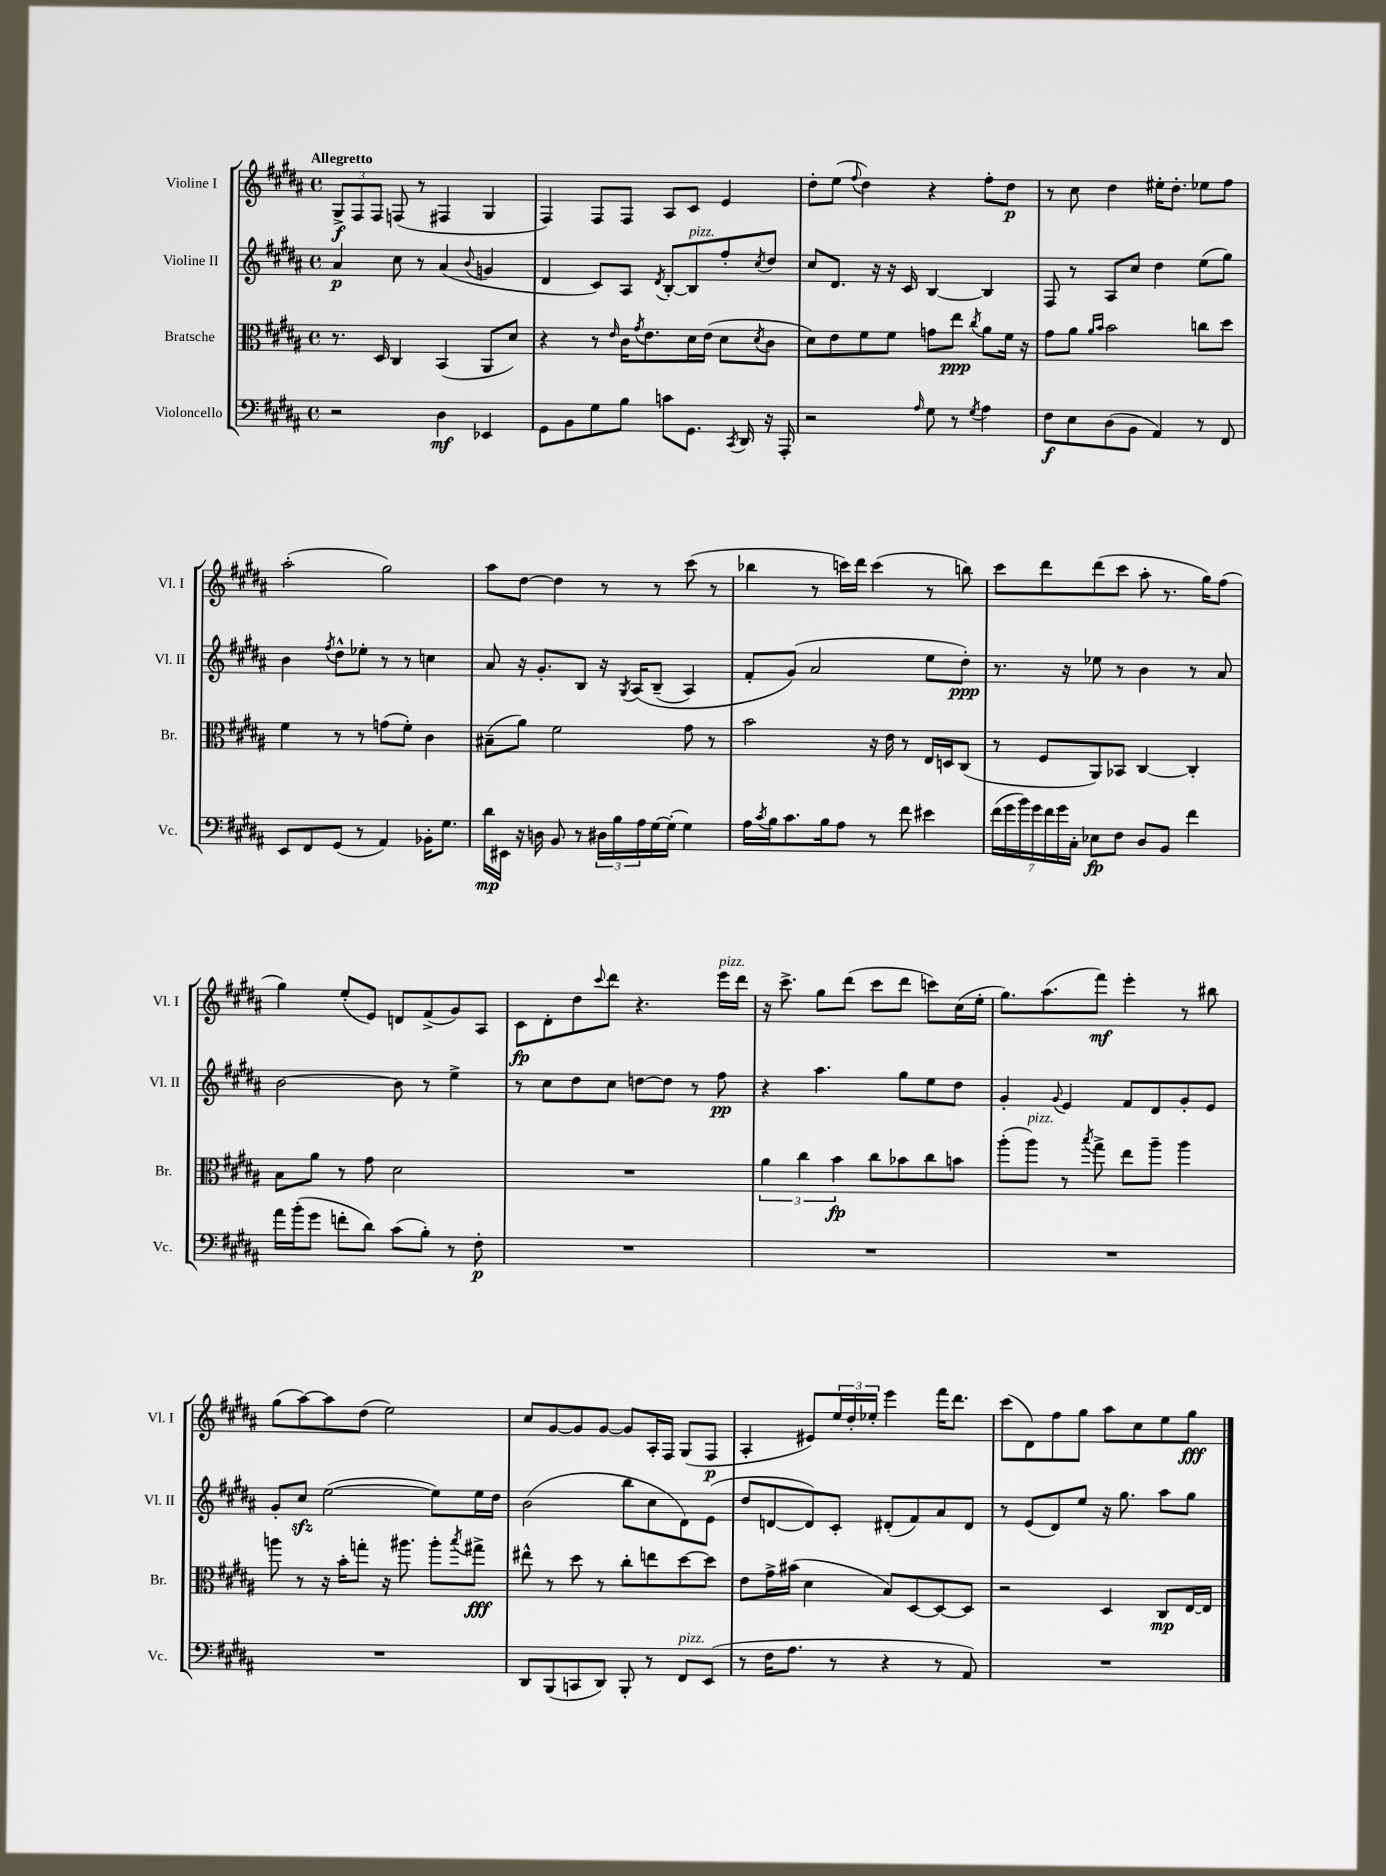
<<
\new StaffGroup <<
\new Staff = "s0" \with { instrumentName = "Violine I" shortInstrumentName = "Vl. I" } {
    \clef treble \key b \major \defaultTimeSignature \time 4/4 \tempo "Allegretto"
    \tuplet 3/2 { gis8->\f fis8 fis8 } f8( r8 fis4 gis4 |
    fis4) fis8 fis8 ais8 cis'8 e'4 |
    dis''8-. e''8( \appoggiatura { fis''8 } dis''4) r4 fis''8-. dis''8\p |
    r8 cis''8 dis''4 eis''16-. dis''8.-. ees''8 fis''8 |
    ais''2-.( gis''2) |
    ais''8 dis''8~ dis''4 r8 r8 cis'''8( r8 |
    bes''4 r8 c'''16) dis'''16 c'''4( r8 b''8) |
    cis'''8 dis'''8 dis'''8( cis'''8 ais''8-. r8. gis''16) fis''8( |
    gis''4) e''8-.( e'8) d'8 fis'8->( gis'8) ais8 |
    cis'8\fp dis'8-. dis''8 \appoggiatura { cis'''8 } dis'''8 r4. e'''16^\markup { \italic "pizz." } dis'''16 |
    r16 cis'''8.-> gis''8 dis'''8( cis'''8 dis'''8 c'''8) cis''16( e''16-. |
    gis''8.) ais''8.( fis'''8\mf) e'''4-. r8 bis''8 |
    gis''8( ais''8~) ais''8 dis''8( e''2) |
    cis''8 gis'8~ gis'8 gis'8~ gis'8 ais16-. fis16 gis8( fis8\p |
    ais4-. eis'8) \tuplet 3/2 { e''16 dis''16-. ees''16-. } e'''4 fis'''16 dis'''8. |
    cis'''8( dis'8) fis''8 gis''8 ais''8 cis''8 e''8 gis''8\fff \bar "|." |
}
\new Staff = "s1" \with { instrumentName = "Violine II" shortInstrumentName = "Vl. II" } {
    \clef treble \key b \major \defaultTimeSignature \time 4/4
    ais'4\p cis''8 r8 ais'4( \appoggiatura { b'8 } g'4 |
    dis'4 cis'8) ais8 \acciaccatura { dis'8 } b8~-. b8^\markup { \italic "pizz." } fis''8-. \acciaccatura { cis''8 } dis''8 |
    cis''8 dis'8. r16 r16 cis'16 b4~ b4 |
    fis8 r8 ais8 cis''8 dis''4 e''8( gis''8) |
    b'4 \acciaccatura { fis''8 } dis''8-^ ees''8-. r8 r8 c''4 |
    ais'8 r16 gis'8.-. b8 r16 \acciaccatura { gis8 } ais16\( b8--( ais4) |
    fis'8-. gis'8(\) ais'2 e''8 dis''8-.\ppp) |
    r8. r16 ees''8 r8 b'4 r8 ais'8 |
    b'2~ b'8 r8 e''4-> |
    r8 cis''8 dis''8 cis''8 d''8~ d''8 r8 fis''8\pp |
    r4 ais''4. gis''8 e''8 dis''8 |
    gis'4-. \appoggiatura { gis'8 } e'4 fis'8 dis'8 gis'8-. e'8 |
    gis'8-. cis''8\sfz e''2~( e''8) e''16 dis''16 |
    b'2( b''8 cis''8 dis'8) e'8( |
    dis''8 d'8~ d'8) cis'8-. dis'8-.( fis'8) ais'8 dis'8 |
    r8 e'8( dis'8) e''8 r16 gis''8. ais''8 gis''8 \bar "|." |
}
\new Staff = "s2" \with { instrumentName = "Bratsche" shortInstrumentName = "Br." } {
    \clef alto \key b \major \defaultTimeSignature \time 4/4
    r8. dis16 cis4 b,4( ais,8 dis'8) |
    r4 r8 \grace { e'16 } cis'16 \acciaccatura { gis'8 } e'8. dis'16 e'16( dis'8 \acciaccatura { dis'8 } cis'8 |
    dis'8) e'8 fis'8 fis'8 g'8 e''8\ppp \acciaccatura { cis''8 } ais'8 fis'16 r16 |
    gis'8 ais'8 \grace { ais'16 b'16 } b'2 c''8 dis''8 |
    fis'4 r8 r8 g'8( fis'8-.) cis'4 |
    bis8--( ais'8) fis'2 gis'8 r8 |
    b'2 r16 e'16 r8 e16 d16 cis8( |
    r8 fis8 ais,8) bes,8 cis4~ cis4-. |
    b8 ais'8 r8 gis'8 dis'2 |
    R1 |
    \tuplet 3/2 { ais'4 cis''4 b'4\fp } cis''8 bes'8 cis''8 b'8 |
    ais''8-.( ais''8^\markup { \italic "pizz." }) r8 \acciaccatura { b''8 } gis''8-> e''8 ais''8-- ais''4 |
    a''8 r8 r16 b'16-. g''8-. r16 ais''8. ais''8-. \acciaccatura { b''8 } gis''8->\fff |
    eis''8-^ r8 dis''8 r8 cis''8-. e''8 dis''8~ dis''8 |
    e'8 gis'16-> bis'16( dis'4 b8) dis8~ dis8~ dis8 |
    r2 dis4 cis8\mp e16~ e16 \bar "|." |
}
\new Staff = "s3" \with { instrumentName = "Violoncello" shortInstrumentName = "Vc." } {
    \clef bass \key b \major \defaultTimeSignature \time 4/4
    r2 dis4\mf ees,4 |
    gis,8 b,8 gis8 b8 c'8 gis,8. \acciaccatura { cis,8 } dis,16 r16 ais,,16-. |
    r2 \grace { ais16 } gis8 r8 \acciaccatura { gis8 } ais4 |
    fis8\f e8 dis8( b,8 ais,4) r8 fis,8 |
    e,8 fis,8 gis,8( r8 ais,4) bes,16-. gis8. |
    dis'16\mp eis,16 r16 d16 b,8 r8 \tuplet 3/2 { dis16 b16 ais16 } gis16~ gis16-.( gis4) |
    ais16 \acciaccatura { cis'8 } b16 cis'8. b16 ais8 r8 fis'8 eis'4 |
    \tuplet 7/4 { fis'16( gis'16 b'16) gis'16 fis'16 gis'16 cis16-. } ees8\fp fis8 dis8 b,8 fis'4 |
    ais'16 b'16-.( gis'8 f'8-. dis'8) cis'8( b8-.) r8 fis8-.\p |
    R1 |
    R1 |
    R1 |
    R1 |
    dis,8 b,,8( c,8 dis,8) b,,8-. r8 fis,8^\markup { \italic "pizz." } e,8( |
    r8 fis16 ais8. r8 r4 r8 ais,8) |
    R1 \bar "|." |
}
>>
>>
\layout { \context { \Score \remove "Bar_number_engraver" } }
